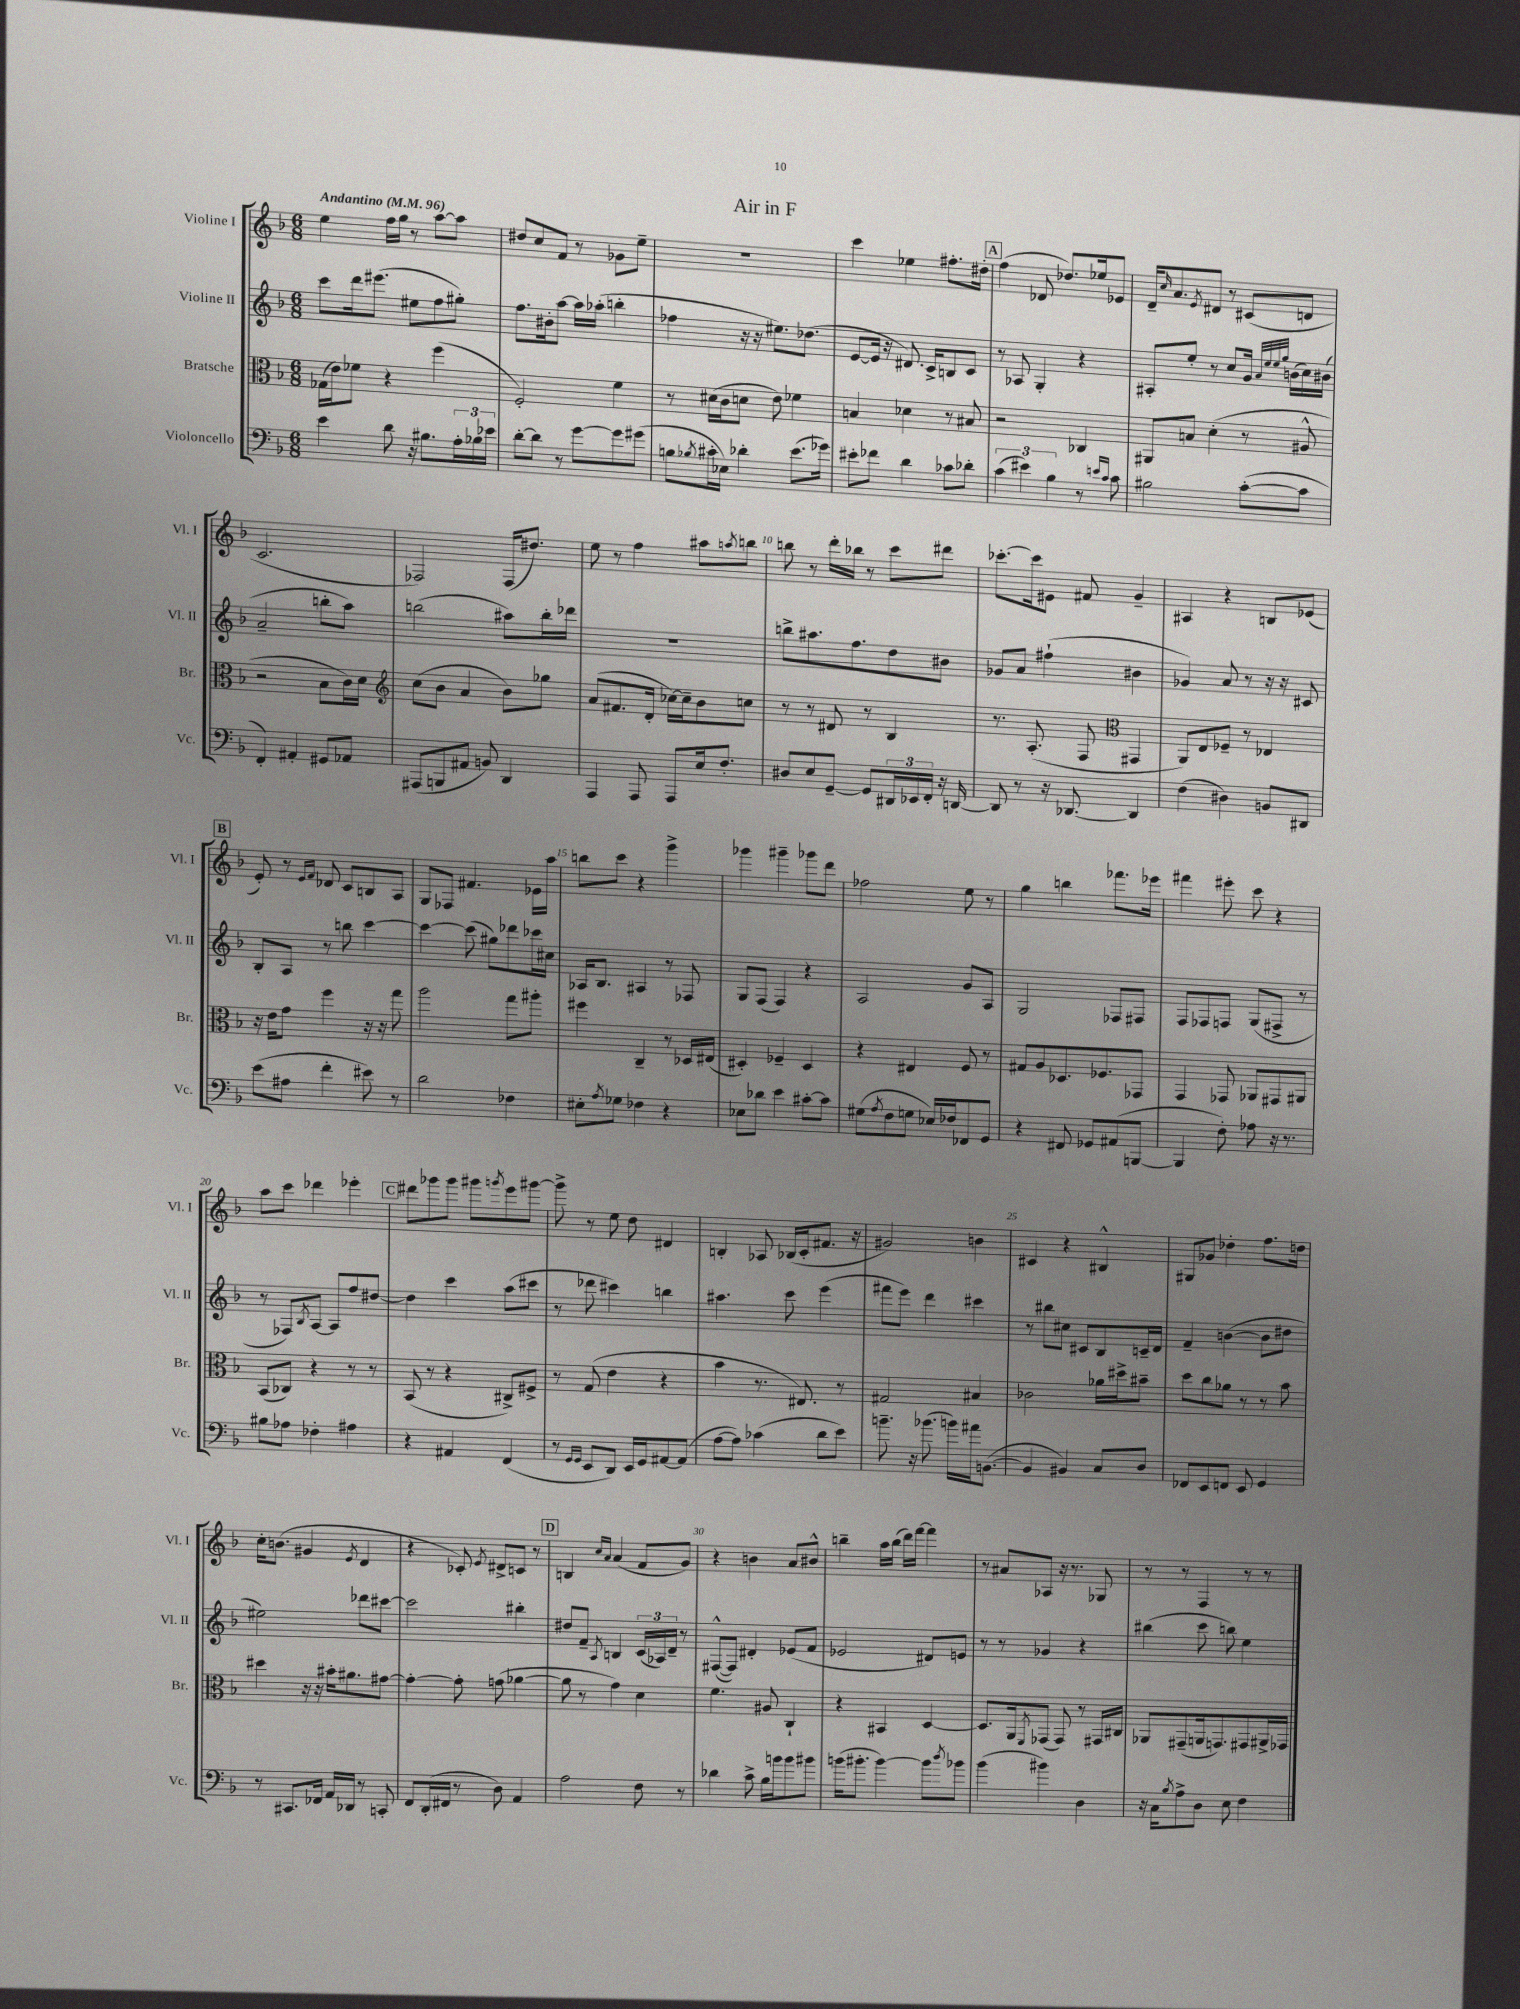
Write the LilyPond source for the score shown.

\header { title = "Air in F" }
<<
\new StaffGroup <<
\new Staff = "s0" \with { instrumentName = "Violine I" shortInstrumentName = "Vl. I" } {
    \clef treble \key f \major \numericTimeSignature \time 6/8 \tempo "Andantino" 4 = 96
    e''4 f''16 g''16 r8 a''8~ a''8 |
    dis''8 c''8 f'8 r8 ges'8 e''8-- |
    R2. |
    c'''4 ees''4 fis''8.-. dis''16-. |
    \mark \markup { \box "A" } f''4( des'8 des''8.) ees''16 ees'8 |
    d'16-- \grace { c''16 } a'8. \acciaccatura { e'8 } dis'8 r8 cis'8( d'8 |
    c'2. |
    fes2) fes16( dis''8.) |
    e''8 r8 f''4 ais''8 \acciaccatura { a''8 } b''8 |
    b''8 r8 d'''16-. bes''16 r8 c'''8 dis'''8 |
    ces'''8.~-. ces'''16 eis'8 fis'8 g'4-- |
    ais4 r4 b8 ees'8( |
    \mark \markup { \box "B" } e'8-.) r8 \grace { e'16 f'16 } des'8 c'8 b8 a8 |
    g8 fes8 fis'4. ees'16 a''16 |
    b''8 c'''8 r4 g'''4-> |
    ges'''4 gis'''4-- ges'''8 d'''8 |
    fes''2 e''8 r8 |
    g''4 b''4 fes'''8. ees'''16 |
    fis'''4 eis'''8-. c'''8 r4 |
    a''8 c'''8 des'''4 ees'''4-. |
    \mark \markup { \box "C" } dis'''8 ges'''8 ges'''8 gis'''8 \acciaccatura { g'''8 } e'''8 gis'''8~ |
    gis'''8-> r8 e''8 d''8 dis'4 |
    b4-. aes8 bes16( c'16-. fis'8. r16 |
    gis'2) b'4 |
    cis'4 r4 bis4-^ |
    gis8 ges'8 des''4-. f''8. d''16 |
    c''16-. b'8.( gis'4 \acciaccatura { e'8 } d'4 |
    r4 ces'8-.) \acciaccatura { e'8 } dis'8-> c'8 r8 |
    \mark \markup { \box "D" } b4 \grace { c''16 a'16 } a'4( f'8 g'8) |
    r4 b'4 a'8 bis'8-^ |
    b''4-- a''16 b''16( d'''16) f'''16~ f'''4 |
    r8 ais'8 aes8 r16 r8. ges8 |
    r8 r8 f4 r8 r8 \bar "|." |
}
\new Staff = "s1" \with { instrumentName = "Violine II" shortInstrumentName = "Vl. II" } {
    \clef treble \key f \major \numericTimeSignature \time 6/8
    c'''8 d'''16 eis'''8.( eis''8 f''8 gis''8-.) |
    f''8. bis'16-. a''8~ a''16 aes''16-.( b''4-. |
    fes''4 r16 r16 eis''8.) des''8.( |
    e'8~ e'16 r16 dis'8.) c'16-> b8 c'8 |
    \mark \markup { \box "A" } r8 aes8 g4-. r4 |
    ais8-. e''8-. r8 c''8 g'16 \grace { a'32 e''32 e''32 g''32 } b'16( c''16) bis'16( |
    a'2-- b''8-. a''8) |
    b''2( ais''8) b''16-. des'''16 |
    r2. |
    b''8-> ais''8. f''8. d''8 bis'8 |
    ges'8 a'8 fis''4-!( bis'4 |
    ges'4) a'8 r8 r16 r16 cis'8 |
    \mark \markup { \box "B" } bes8-. a8 r8 b''8 c'''4~ |
    c'''4~ c'''8( gis''8) des'''8 ces'''16 cis''16 |
    aes16 bes8. ais4 r8 fes8 |
    g8 f8( f4) r4 |
    a2 g'8 a8 |
    g2 fes8 fis8 |
    f8 fes8 f8 g8( fis8-> r8 |
    r8 fes8) \acciaccatura { bes8 } a8~ a8 f''8 dis''8~ |
    \mark \markup { \box "C" } dis''4 c'''4 a''8( cis'''8 |
    r8 des'''8 cis'''4) b''4 |
    ais''4. c'''8 e'''4( |
    fis'''8 e'''8) d'''4 cis'''4 |
    r8 bis''8 cis''8 cis'8 bes8 c'16-- d'16 |
    f'4-- b'4~( b'8 dis''8 |
    eis''2) des'''8 cis'''8~ |
    cis'''2 bis''4-. |
    \mark \markup { \box "D" } dis''8 f'8-- \acciaccatura { a8 } b4 \tuplet 3/2 { c'16( aes16) d'16-- } r8 |
    fis8~-^( fis8) dis'4-. ees'8( f'8 |
    ees'2 dis'8) e'8 |
    r8 r8 ges'4 r4 |
    bis''4( c'''8 b''8) e''4 \bar "|." |
}
\new Staff = "s2" \with { instrumentName = "Bratsche" shortInstrumentName = "Br." } {
    \clef alto \key f \major \numericTimeSignature \time 6/8
    ges16( e'16) fes'8 r4 f''4( |
    f2-.) f'4 |
    r8 dis'16( c'16 d'8 e'8) fes'4 |
    b4 des'4 r8 bis8 |
    \mark \markup { \box "A" } r2 ces4 |
    ais,8 b8 d'4-.( r8 ais8-^ |
    r2 bes8 c'16) d'16 |
    \clef treble c''8( bes'8 a'4 bes'8) ges''8 |
    a'8( fis'8. d'16-. ces''16~) ces''16-- bes'8 c''8 |
    r8 r8 dis'8 r8 bes4 |
    r8. a8.-.( f8 \clef alto gis,4 |
    a,8) e8 fes8-- r8 ees4 |
    \mark \markup { \box "B" } r16 e'16 g'8 f''4 r16 r16 g''8 |
    a''2 g''8 ais''8-. |
    fis''4 c4-- r8 des16 eis16( |
    dis4-.) fes4-- dis4 |
    r4 eis4 f8 r8 |
    gis8 a8 des8. fes8. ges,8 |
    g,4 ges,8 aes,8 gis,8 ais,8 |
    bes,8( ces8) r4 r8 r8 |
    \mark \markup { \box "C" } bes,8( r8 r4 cis8->) fis8-> |
    r8 g8( e'4 r4 |
    bes'4 r8. eis8.) r8 |
    gis2 bis4 |
    ces'2 aes'16 dis''16-> bis'8-- |
    d''8 c''8 aes'8 r8 r8 bes'8 |
    dis''4 r16 r16 bis'16-. ais'8. gis'8~ |
    gis'4~-. gis'8-. g'8( aes'4~ |
    \mark \markup { \box "D" } aes'8 r8 g'4) d'4 |
    f'4. ais8 c4-! |
    r4 bis,4 d4~ |
    d8. a,16 \acciaccatura { f,8 } ges,8( ges,8) r8 gis,16 cis16 |
    aes,8 gis,8--( a,16 g,8.) gis,8 ais,16-> ges,16 \bar "|." |
}
\new Staff = "s3" \with { instrumentName = "Violoncello" shortInstrumentName = "Vc." } {
    \clef bass \key f \major \numericTimeSignature \time 6/8
    e'4 d'8 r16 bis8. \tuplet 3/2 { a16-. bes16 ees'16 } |
    d'8~-. d'8 r8 g'8~ g'8 gis'8( |
    b8 \acciaccatura { bes8 } cis'16-. ees16) des'4-. e'8.( ges'16) |
    eis'8-. fes'8 d'4 ces'8 des'8-. |
    \mark \markup { \box "A" } \tuplet 3/2 { c'4( eis'4) bes4 } r8 \grace { e'16 c'16 } c'8 |
    bis2 c'8~-.( c'8 |
    f,4-.) ais,4-. gis,8 aes,8 |
    ais,,8( b,,8 ais,8 b,8) d,4 |
    a,,4 a,,8 a,,8 e16 f8.-. |
    dis8 e8 g,8~-- g,8 \tuplet 3/2 { dis,16 ees,16 f,16-. } r16 d,16~ |
    d,8 r8 r16 des,8.~ des,4 |
    f4( dis4) b,8 dis,8 |
    \mark \markup { \box "B" } e'8( ais8 f'4-. eis'8) r8 |
    d'2 fes4 |
    eis8-. \acciaccatura { a8 } ges8 fes4 r4 |
    ees8 des'8 e'4 cis'8~-. cis'8 |
    gis8( \acciaccatura { a8 } f8 g8 ees16) fes16 fes,8 g,8 |
    r4 fis,8 ges,8 ais,8( b,,8~ |
    b,,4 f8-.) aes8 r16 r8. |
    bis8 aes8 fes4-. ais4 |
    \mark \markup { \box "C" } r4 ais,4 f,4( |
    r8 \grace { g,16 g,16 } e,8 d,8) e,16 g,16 ais,8~ ais,8( |
    a8~ a8) ces'4( d'8 e'8) |
    b'8.-- r16 bes'8.( b'16) ais'16 b,8.~( |
    b,4 bis,4) c8 d8 |
    fes,8 e,8 f,8 e,8 g,4 |
    r8 cis,8. fes,16 a,16 des,16 r8 c,8-. |
    f,8 d,16-.( fis,16 r8 d8) a,4 |
    \mark \markup { \box "D" } a2 f8 r8 |
    des'4 c'8-> bes16 b'16 b'8 bis'8 |
    b'16( bis'8.-. bis'4~) bis'8 \acciaccatura { d''8 } bes'8 |
    bes'4( bis'4) d4 |
    r16 c16 \acciaccatura { bes8 } a8-> d8 e8 f4 \bar "|." |
}
>>
>>
\layout { \context { \Score \override BarNumber.break-visibility = ##(#f #t #t) barNumberVisibility = #(every-nth-bar-number-visible 5) } }
